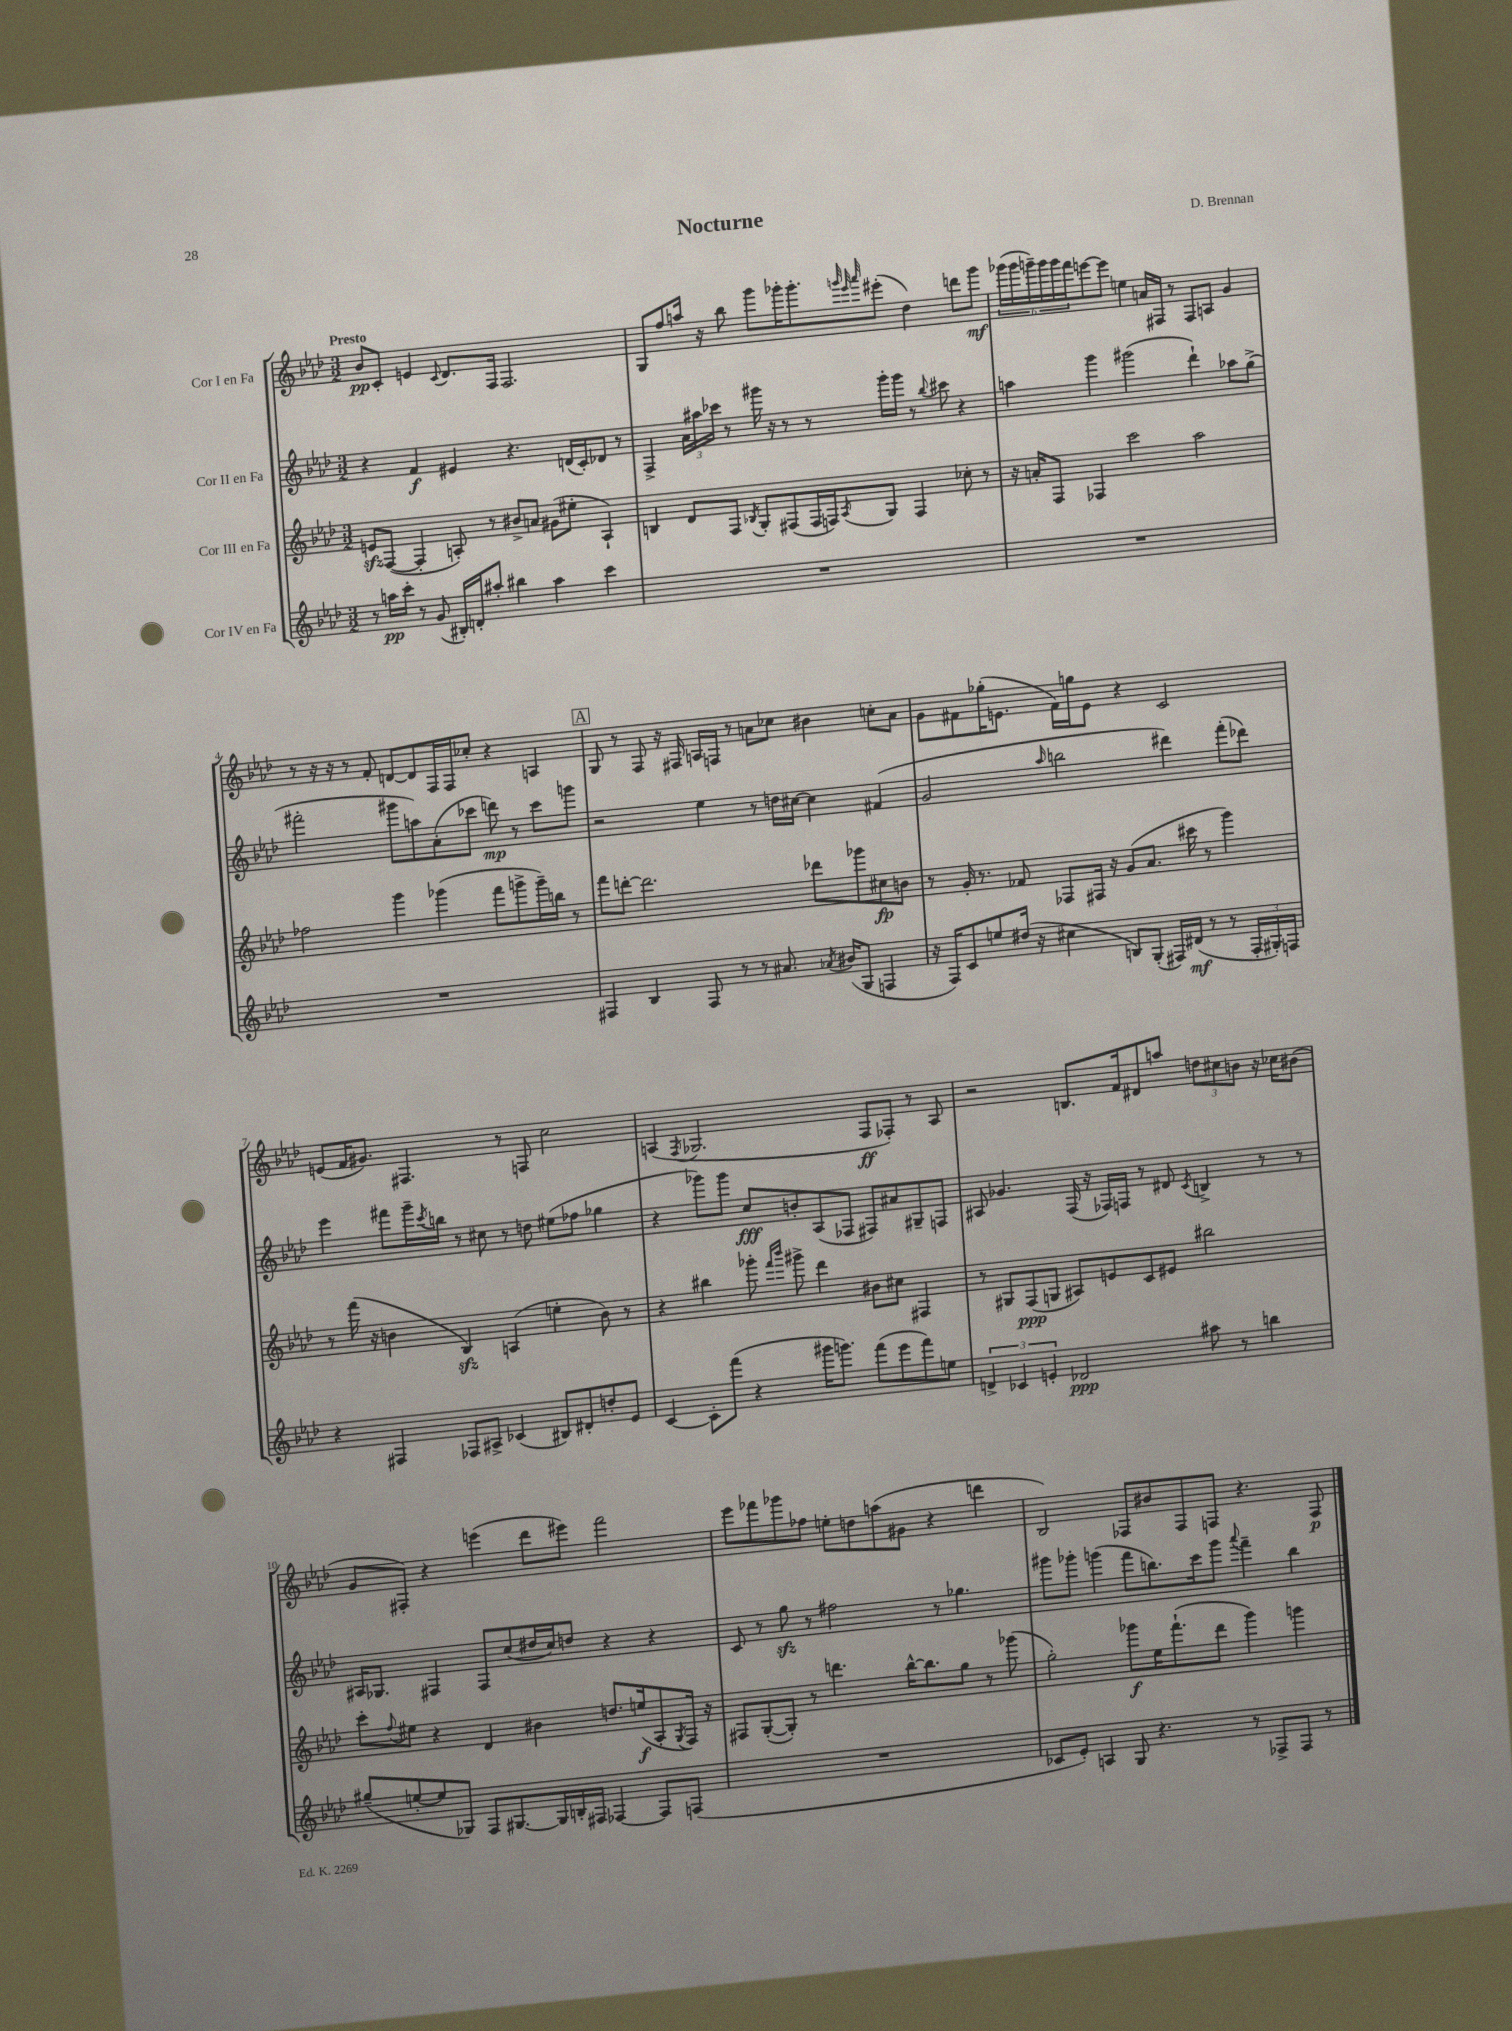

**kern	**kern	**kern	**kern
*staff4	*staff3	*staff2	*staff1
*clefG2	*clefG2	*clefG2	*clefG2
*k[b-e-a-d-]	*k[b-e-a-d-]	*k[b-e-a-d-]	*k[b-e-a-d-]
*M3/2	*M3/2	*M3/2	*M3/2
8r	8e/L	4r	8b-/L
16aa\LL	([8F/J	.	8c'/J
16ccc'\JJ	.	.	.
8r	4F'/]	4f/	4e/
(8g/	.	.	.
.	.	.	8qqc/
16B#'/LL)	8A'/)	4e#/	8.d-/L
16d'/J	.	.	.
8aa#'/J	8r	.	.
.	.	.	16F/Jk
4bb#\	8b#^/L	4.r	2.F/
.	8a/J	.	.
4aa#\	(8g#\L	.	.
.	8ee#'\J	(16d/LL	.
.	.	16c'/J)	.
4ccc\	4A`/)	8d-/J	.
.	.	8r	.
=	=	=	=
1.r	4B/	4F^/	8G/L
.	.	.	8ff/
.	8d-/L	24a-\LL	16aa/Jk
.	.	24aa#\	.
.	.	.	16r
.	.	24ccc-\JJ	.
.	8F/J	8r	8bb-\
.	8qB-/	.	.
.	8G'/L	16ggg#\	8ggg\L
.	.	16r	.
.	(8F#/	8r	16ggg-'\K
.	.	.	8.ggg-'\
.	16F#/L	8r	.
.	16F/J)	.	.
.	.	.	32qqggg/
.	.	.	32qqeee-/
.	8qA-/	.	32qqaaa-/
.	8G/J	16ggg#'\LL	(8eee#'\J
.	.	16ggg#\JJ	.
.	4F/	8r	4dd-\)
.	.	8qqbb-/	.
.	.	8ccc#\	.
.	8cc-'\	4r	8ddd\L
.	8r	.	8ggg\J
=	=	=	=
1.r	16r	4aa\	(24ggg-\LL
.	.	.	24ggg-\
.	16a'/LK	.	.
.	.	.	24ggg~\)
.	8F/J	.	24ggg\
.	.	.	24ggg\
.	.	.	24fff\J
.	4F-/	4ggg\	[8eee\
.	.	.	8eee\]J
.	2ccc\	(2ggg#\	4ee\
.	.	.	16a/LL
.	.	.	16F#/JJ
.	.	.	8r
.	2aa-\	4ddd-`\)	8F#/L
.	.	.	8A/J
.	.	8aa-\L	4g/
.	.	(8gg^\J	.
=	=	=	=
1.r	2ff-\	2fff#'\	8r
.	.	.	16r
.	.	.	16r
.	.	.	8r
.	.	.	8f'/
.	4ggg\	8ggg#\L	[8d/L
.	.	8aa\)	8d/]
.	(4ggg-\	(8a-'\	16F/L
.	.	.	16F/J
.	.	8ccc-\J	8cc-'/J
.	8fff\L	8ddd\)	4r
.	8ggg^\	8r	.
.	16ggg~\L)	8ccc-\L	4A/
.	16bb\JJ	.	.
.	8r	8ggg\J	.
=	=	=	=
4F#/	8fff\L	2r	8G/
.	[8ddd'\J	.	8r
4B-/	2.ddd\]	.	8F/
.	.	.	16r
.	.	.	16F#/
8F#/	.	4ee-\	16A/LL
.	.	.	16F/JJ
8r	.	.	8r
8r	.	8r	8a\L
8.a#/	.	16dd\LL	8cc-\J
.	.	[16cc#\JJ	.
.	8ddd-\L	4cc#\]	4b#\
8qa-/	.	.	.
(16b#/LK	.	.	.
8G/J	8ggg-\	.	.
4F/	8cc#\	(4f#/	8cc'\L
.	8b\J	.	8a\J
=	=	=	=
16r	8r	2g/	8g\L
16F/LK)	.	.	.
8c/	16g'/	.	8f#\
.	8.r	.	.
8ee/	.	.	(16gg-'\K
.	.	.	8.e\J
(16dd#/Jk	8f-/	.	.
16r	.	.	.
.	.	16qqaa-/	.
4cc#\	8F-/L	2bb\	16f#\LL)
.	.	.	16gg\J
.	16F#/Jk	.	8e\J
.	16r	.	.
8B/L)	(8g/L	.	4r
(8G'/J	8.a-/J	.	.
16F#/LL)	.	4ddd#\)	2c/
(16d#/JJ	16ccc#\	.	.
8r	8r	.	.
8r	4ggg\)	(8fff'\L	.
24F#'/LL	.	8ddd-\J)	.
24G#'/)	.	.	.
24F/JJ	.	.	.
=	=	=	=
4r	8r	4eee-\	(8e/L
.	(16fff\	.	16f/K
.	16r	.	8.g#/J)
4F#/	4b\	8fff#\L	.
.	.	16ggg~\L	4.F#/
.	.	8qccc/	.
.	.	16bb\JJ	.
8F-/L	4B-/)	8r	.
8A#^/J	.	8cc#\	.
(4c-/	(4A/	8r	8r
.	.	8dd\	8F/
8B#/L)	4ee'\	(8ee#\L	2cc\
8d#'/	.	8ff-\J	.
8dd'/	8b\)	4gg-\	.
8e-/J	8r	.	.
=	=	=	=
[4c/	4r	4r	(4A/
.	.	.	8qF/
8c'\]L	4bb#\	8ggg-\L)	2.G-/
(8fff\J	.	8ggg-\J	.
4r	8ggg-'\	8cc/L	.
.	16qqfff/LL	.	.
.	16qqbbb-/JJ	.	.
.	8ggg#^\	8b'/	.
16ggg#\LK	4ddd-\	(8A-/	.
8.ggg\J)	.	.	.
.	.	8F-/J	.
(8fff\L	8b#\L	8F#/L)	8F/L
8eee-\	8cc#\J	8a#/	8F-'/J)
8fff\)	4F#/	8G#~/	8r
8ee\J	.	8F/J	8A/
=	=	=	=
6d^/	8r	8A#/	2r
.	8G#/L	4.g-/	.
6c-/	.	.	.
.	(8F/	.	.
6e'/	.	.	.
.	8G/J	.	.
2d-/	8A#/L)	(16F/	8.B/L
.	.	16r	.
.	8e/	16F-/LL)	.
.	.	16F/JJ	16f/k
.	8c/	8r	8d#/
.	8e#/J	8d#/	8aa/J
.	.	8qc/	.
8aa#\	2bb#\	4B^/	12dd\L
.	.	.	12cc#\
8r	.	.	.
.	.	.	12b\J
4bb\	.	8r	16r
.	.	.	16cc-\LK
.	.	8r	(8b#\J
=	=	=	=
(8gg#~/L	8ccc'\L	16A#/LK	8g/L
.	.	8.G-/J	.
.	8qqff/	.	.
[8ee'/	8ee#\J	.	8F#'/J)
8ee/]	4r	4F#/	4r
8G-/J)	.	.	.
8F/L	4d-/	8F#/L	(4eee\
[8.G#/	.	(8cc/	.
.	4b#\	16dd#/L	8ddd-\L
16G#/]L	.	16cc/J)	.
16B'/	.	8dd/J	8eee#\J)
16F#/JJ	.	.	.
[4F-/	8.dd/L	4r	2fff\
.	(16ee/k	.	.
8F-/]L	8A-'/	4r	.
.	8qG/	.	.
(8F/J	16F/Jk)	.	.
.	16r	.	.
=	=	=	=
1.r	8F#/L	8c/	8eee-\L
.	([8G'/	8r	8fff-\
.	8G'/]J)	8gg\	8ggg-\
.	8r	8r	8ff-\J
.	4.ddd\	2ff#\	8ee'\L
.	.	.	8dd\
.	.	.	(8aa\
.	[16bb-^^\LK	.	8g#\J
.	8.bb-\]	.	.
.	.	8r	4r
.	8gg\J	4.gg-\	.
.	8r	.	4ddd\
.	(8ggg-\	.	.
=	=	=	=
8c-/L	2gg'\)	8ggg#\L	2B-/)
8e-'/J)	.	8ggg-'\J	.
4A/	.	(4ggg\	.
8G/	8ggg-\L	8fff\L	8F-/L
4.r	16ee-\K	8.bb\)	8b#/
.	(8.fff`\	.	.
.	.	.	8F-/
.	.	16ccc\k	.
.	8ddd-\J	8ggg\J	8F/J
.	.	8qqaaa-/	.
8r	4ggg-\)	4fff~\	4.r
8F-^/L	.	.	.
8F-/J	4ggg\	4bb\	.
8r	.	.	8F/
==	==	==	==
*-	*-	*-	*-
